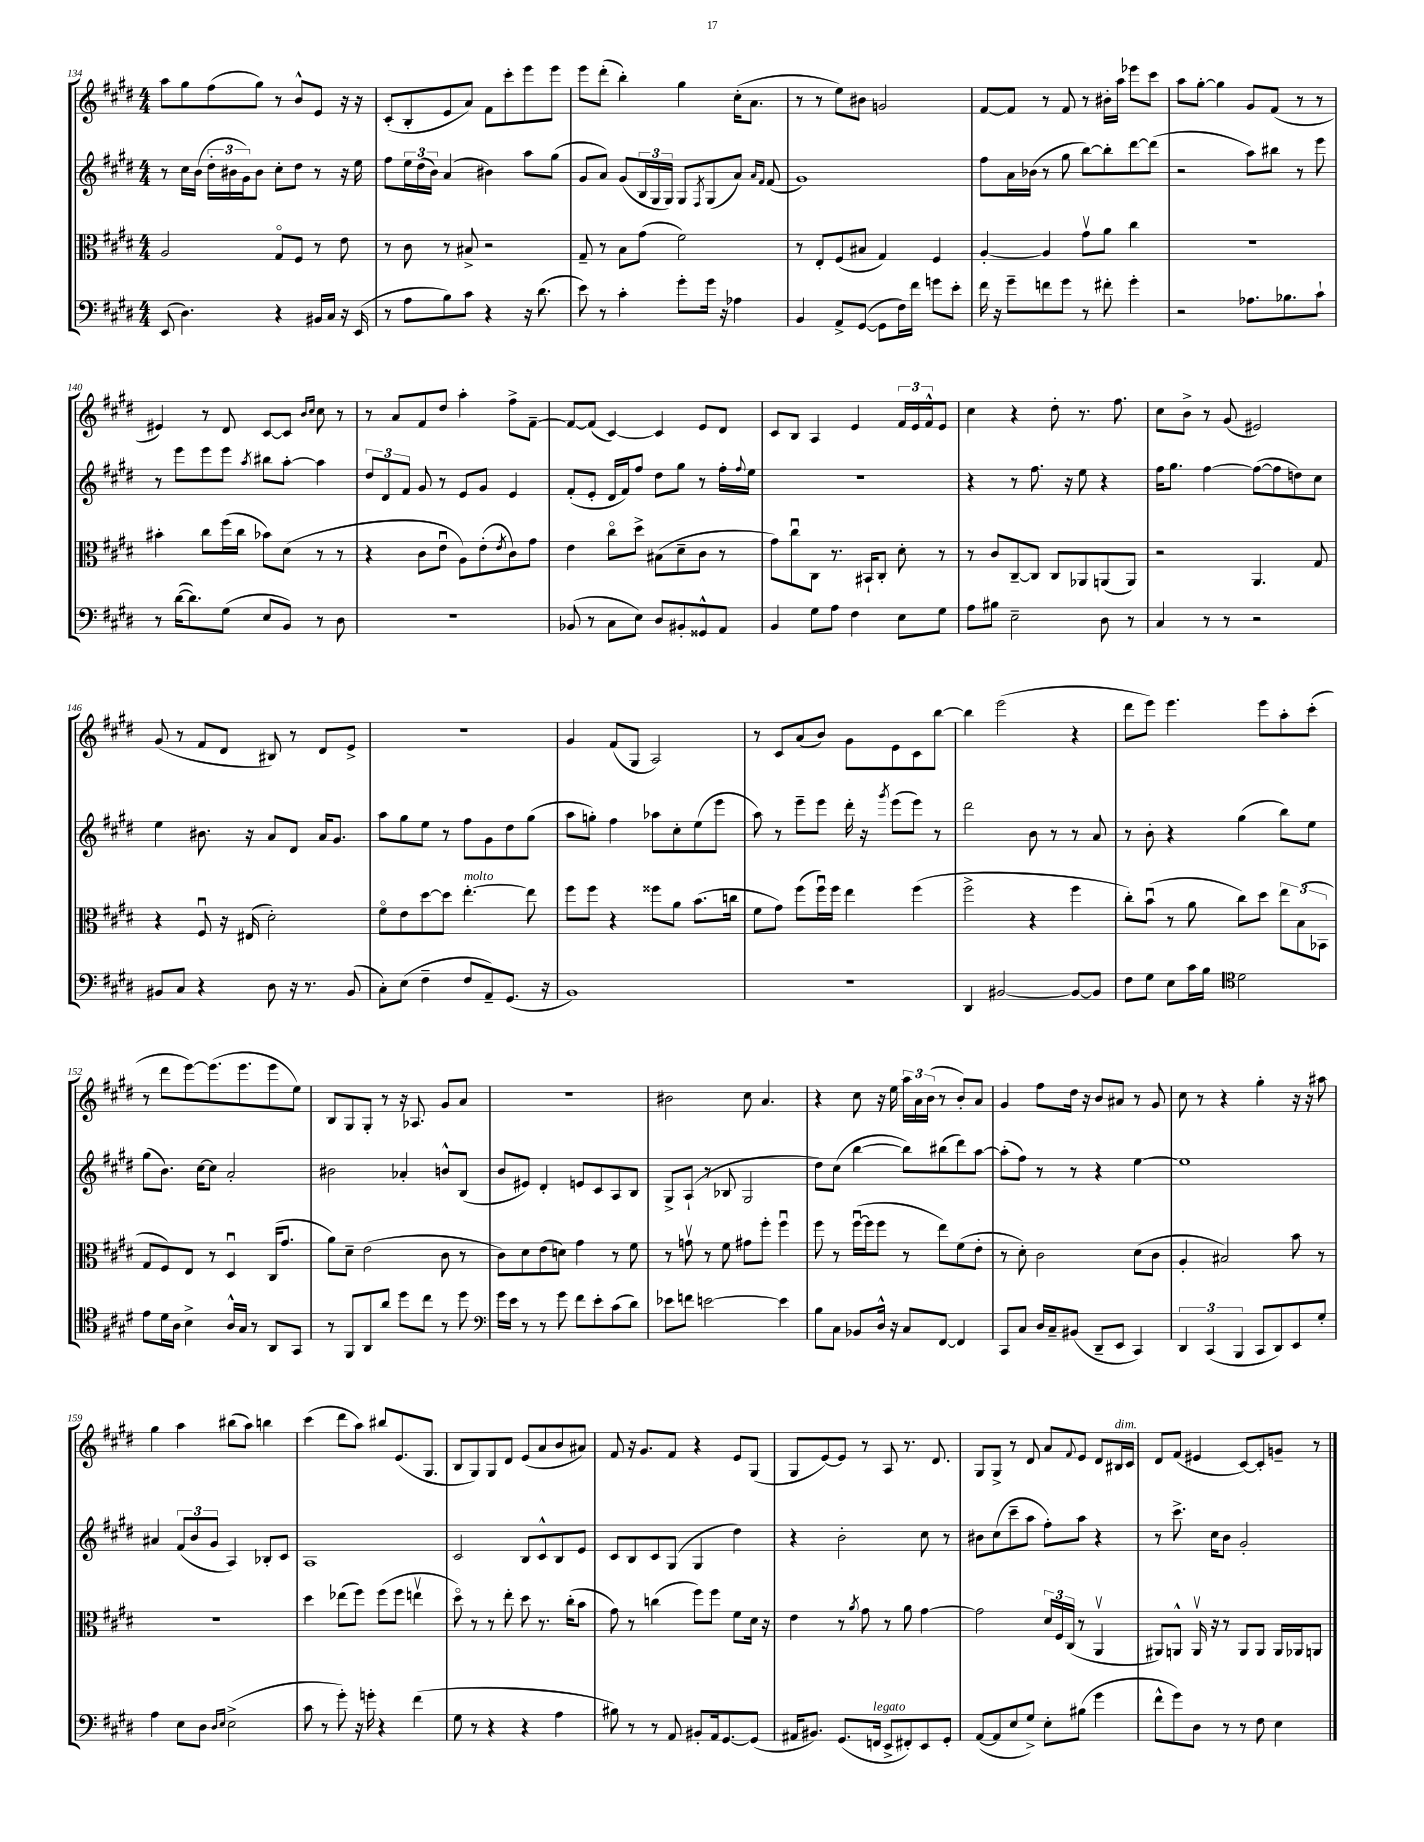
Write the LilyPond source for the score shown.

<<
\new StaffGroup <<
\new Staff = "s0" {
    \clef treble \key e \major \numericTimeSignature \time 4/4
    a''8 gis''8 fis''8( gis''8) r8 b'8-^ e'8 r16 r16 |
    cis'8-.( b8-. e'8 a'8) fis'8 cis'''8-. e'''8 e'''8 |
    e'''8 dis'''8-.( b''4-.) gis''4 cis''16-.( a'8. |
    r8 r8 e''8) bis'8 g'2 |
    fis'8~ fis'8 r8 fis'8 r8 bis'16-. a''16 ees'''8 cis'''8 |
    a''8 gis''8~-. gis''4 gis'8 fis'8( r8 r8 |
    eis'4) r8 dis'8 cis'8~ cis'8 \grace { b'16 cis''16 } cis''8 r8 |
    r8 a'8 fis'8 dis''8 a''4-. fis''8-> fis'8~-- |
    fis'8~ fis'8( cis'4~) cis'4 e'8 dis'8 |
    cis'8 b8 a4 e'4 \tuplet 3/2 { fis'16 e'16 fis'16-^ } e'8 |
    cis''4 r4 dis''8-. r8. fis''8. |
    cis''8 b'8-> r8 gis'8( eis'2) |
    gis'8( r8 fis'8 dis'8 bis8) r8 dis'8 e'8-> |
    R1 |
    gis'4 fis'8( gis8 a2) |
    r8 cis'8 a'8( b'8) gis'8 e'8 cis'8 b''8~ |
    b''4 e'''2( r4 |
    dis'''8 e'''8) e'''4. e'''8 a''8-. cis'''8-.( |
    r8 dis'''8 e'''8~) e'''8.( e'''8. e'''8 e''8) |
    b8 gis8 gis8-. r8 r16 aes8. gis'8 a'8 |
    R1 |
    bis'2 cis''8 a'4. |
    r4 cis''8 r16 e''16 \tuplet 3/2 { a''16 a'16 b'16( } r8 b'8-.) a'8 |
    gis'4 fis''8 dis''16 r16 b'8 ais'8 r8 gis'8 |
    cis''8 r8 r4 gis''4-. r16 r16 ais''8 |
    gis''4 a''4 bis''8( a''8) b''4 |
    cis'''4( dis'''8 a''8) bis''8 e'8.( gis8. |
    b8 gis8) gis8 dis'8 e'8( a'8 b'8 ais'8) |
    fis'8 r16 gis'8. fis'8 r4 e'8 gis8( |
    gis8 e'8~) e'8 r8 a8 r8. dis'8. |
    gis8 gis8-> r8 dis'8 a'8 \appoggiatura { fis'8 } e'8 dis'8 bis16^\markup { \italic "dim." } cis'16 |
    dis'8 fis'8( eis'4 cis'8~) cis'8-. g'8-- r8 \bar "|." |
}
\new Staff = "s1" {
    \clef treble \key e \major \numericTimeSignature \time 4/4
    r8 cis''16 b'16( \tuplet 3/2 { dis''16-. bis'16 gis'16) } bis'8 cis''8-. dis''8 r8 r16 e''16 |
    fis''8 \tuplet 3/2 { e''16 dis''16( b'16) } a'4( bis'4) a''8 gis''8( |
    gis'8 a'8) gis'8( \tuplet 3/2 { b16 gis16 gis16) } gis8 \acciaccatura { fis8 } gis8( a'8) \grace { a'16 fis'16 } fis'8( |
    gis'1) |
    fis''8 a'16 bes'16( r8 gis''8 b''8~) b''8-. dis'''8~ dis'''8( |
    r2 a''8) bis''8 r8 e'''8 |
    r8 e'''8 e'''8 e'''8 \acciaccatura { a''8 } bis''8 a''8~-. a''4 |
    \tuplet 3/2 { dis''8 dis'8 fis'8 } gis'8 r8 e'8 gis'8 e'4 |
    fis'8-.( e'8-. dis'16 fis'16) fis''8 dis''8 gis''8 r8 fis''16-. \appoggiatura { fis''8 } e''16 |
    r1 |
    r4 r8 fis''8. r16 e''8 r4 |
    fis''16 gis''8. fis''4~ fis''8~( fis''8 d''8) cis''8 |
    e''4 bis'8. r16 a'8 dis'8 a'16 gis'8. |
    a''8 gis''8 e''8 r8 fis''8 gis'8 dis''8 gis''8( |
    a''8 g''8-.) fis''4 aes''8 cis''8-. e''8( e'''8 |
    a''8) r8 e'''8-- e'''8 dis'''16-. r16 \acciaccatura { gis'''8 } e'''8( e'''8) r8 |
    dis'''2 b'8 r8 r8 a'8 |
    r8 b'8-. r4 gis''4( b''8) e''8 |
    gis''8( b'8.) cis''16~ cis''8 a'2-. |
    bis'2 aes'4-. b'8-^ b8( |
    b'8 eis'8) dis'4-. e'8 cis'8 a8 b8 |
    gis8-> a8-!( r8 bes8 gis2 |
    dis''8) cis''8( b''4~ b''8) bis''8( dis'''8) a''8~ |
    a''8-.( fis''8) r8 r8 r4 e''4~ |
    e''1 |
    ais'4 \tuplet 3/2 { fis'8( b'8 gis'8 } a4) bes8-. cis'8 |
    a1 |
    cis'2 b8 cis'8-^ b8 e'8 |
    cis'8 b8 cis'8 gis8( gis4 dis''4) |
    r4 b'2-. cis''8 r8 |
    bis'8 cis''8( cis'''8-- a''8 fis''8-.) a''8 r4 |
    r8 cis'''8.-> cis''16 b'8 gis'2-. \bar "|." |
}
\new Staff = "s2" {
    \clef alto \key e \major \numericTimeSignature \time 4/4
    a2 gis8\flageolet fis8 r8 e'8 |
    r8 cis'8 r8 bis8-> r2 |
    gis8-- r8 b8 gis'8( fis'2) |
    r8 e8-. fis8( bis8 gis4) fis4 |
    a4~-. a4 gis'8\upbow a'8 cis''4 |
    r1 |
    bis'4-. cis''8 fis''16( cis''16 bes'8) dis'8( r8 r8 |
    r4 cis'8 e'8\downbow a8) e'8-.( \acciaccatura { e'8 } cis'8) gis'8 |
    e'4 cis''8\flageolet dis''8-> bis8( dis'8-- cis'8 r8 |
    gis'8) cis''8\downbow cis8 r8. bis,16-! cis8-. dis'8-. r8 |
    r8 cis'8 cis8~-- cis8 cis8 aes,8 a,8( a,8) |
    r2 a,4. gis8 |
    r4 fis8\downbow r16 eis16( dis'2-.) |
    fis'8\flageolet e'8 dis''8~ dis''8 e''4.~-.^\markup { \italic "molto" } e''8 |
    fis''8 fis''8 r4 fisis''8 a'8 b'8.( c''16 |
    fis'8 gis'8) fis''8( fis''16\downbow) fis''16 e''4 fis''4( |
    fis''2-> r4 fis''4 |
    cis''8-.) b'8\downbow( r8 a'8 cis''8) dis''8 \tuplet 3/2 { e''8 b8( bes,8 } |
    gis8 fis8) e8 r8 dis4\downbow cis16( gis'8. |
    a'8) dis'8-- e'2( cis'8 r8 |
    cis'8) dis'8 e'8( d'8) gis'4 r8 fis'8 |
    r8 g'8\upbow r8 fis'8 gis'8 fis''8-. fis''4\downbow |
    fis''8 r8 fis''16~\downbow( fis''16 fis''8 r8 e''8) fis'8( e'8-. |
    r8 dis'8-.) cis'2 dis'8( cis'8 |
    a4-. bis2) b'8 r8 |
    R1 |
    dis''4 ees''8( fis''8) fis''8( fis''8 e''4\upbow |
    dis''8\flageolet) r8 r8 e''8-. dis''8 r8. cis''16-.( b'8 |
    gis'8) r8 c''4( fis''8) fis''8 fis'8 dis'16 r16 |
    e'4 r8 \acciaccatura { a'8 } gis'8 r8 a'8 gis'4~ |
    gis'2 \tuplet 3/2 { dis'16 fis16 cis16( } r8 a,4\upbow |
    ais,8) a,8-^ a,16\upbow r16 r8 a,8 a,8 a,16 aes,16 a,8 \bar "|." |
}
\new Staff = "s3" {
    \clef bass \key e \major \numericTimeSignature \time 4/4
    e,8( dis4.) r4 bis,16 cis16 r16 e,16( |
    r8 a8 b8) cis'8 r4 r16 dis'8.( |
    e'8) r8 cis'4-. gis'8-. gis'16 r16 aes4 |
    b,4 a,8-> gis,8~( gis,8 fis16) fis'16 g'8 e'8-. |
    fis'16 r16 gis'8-- f'8 gis'8 r8 fis'8-. gis'4-. |
    r2 aes8. bes8. cis'8-! |
    r8 dis'16~( dis'8.) gis8( e8 b,8) r8 dis8 |
    R1 |
    bes,8( r8 cis8 e8) dis8 bis,8-. gisis,8-^ a,8 |
    b,4 gis8 a8 fis4 e8 gis8 |
    a8 bis8 e2-- dis8 r8 |
    cis4 r8 r8 r2 |
    bis,8 cis8 r4 dis8 r16 r8. bis,8( |
    cis8-.) e8( fis4-- fis8 a,8--) gis,8.( r16 |
    b,1) |
    r1 |
    dis,4 bis,2~ bis,8~ bis,8 |
    fis8 gis8 e8 cis'16 b16 \clef tenor dis'2 |
    e'8 dis'16 a16 b4-> a16-^ gis16 r8 a,8 gis,8 |
    r8 fis,8 a,8 a'8 dis''8 cis''8 r8 dis''8 |
    \clef bass gis'16 e'16 r8 r8 gis'8 fis'8 e'8-. cis'8( dis'8) |
    ees'8 f'8 e'2~ e'4 |
    b8 cis8 bes,8 dis16-^ r16 cis8 fis,8~ fis,4 |
    cis,8 cis8 dis16 cis16-- bis,8( dis,8-- e,8 cis,4) |
    \tuplet 3/2 { dis,4 cis,4( b,,4 } cis,8 dis,8) e,8 gis8-. |
    a4 e8 dis8 \grace { dis16 e16 } e2->( |
    cis'8 r8 gis'8-.) r16 g'16-. r4 fis'4( |
    gis8 r8 r4 r4 a4 |
    bis8) r8 r8 a,8 bis,8-. a,16 gis,8.~ gis,8( |
    ais,16 bis,8.) gis,8.( f,16^\markup { \italic "legato" } e,8-> fis,8-.) e,8 gis,8-. |
    a,8~( a,8 e8 gis8->) e8-. bis8( gis'4 |
    fis'8-^ gis'8) dis8 r8 r8 fis8 e4 \bar "|." |
}
>>
>>
\layout { \context { \Score currentBarNumber = #134 } }
